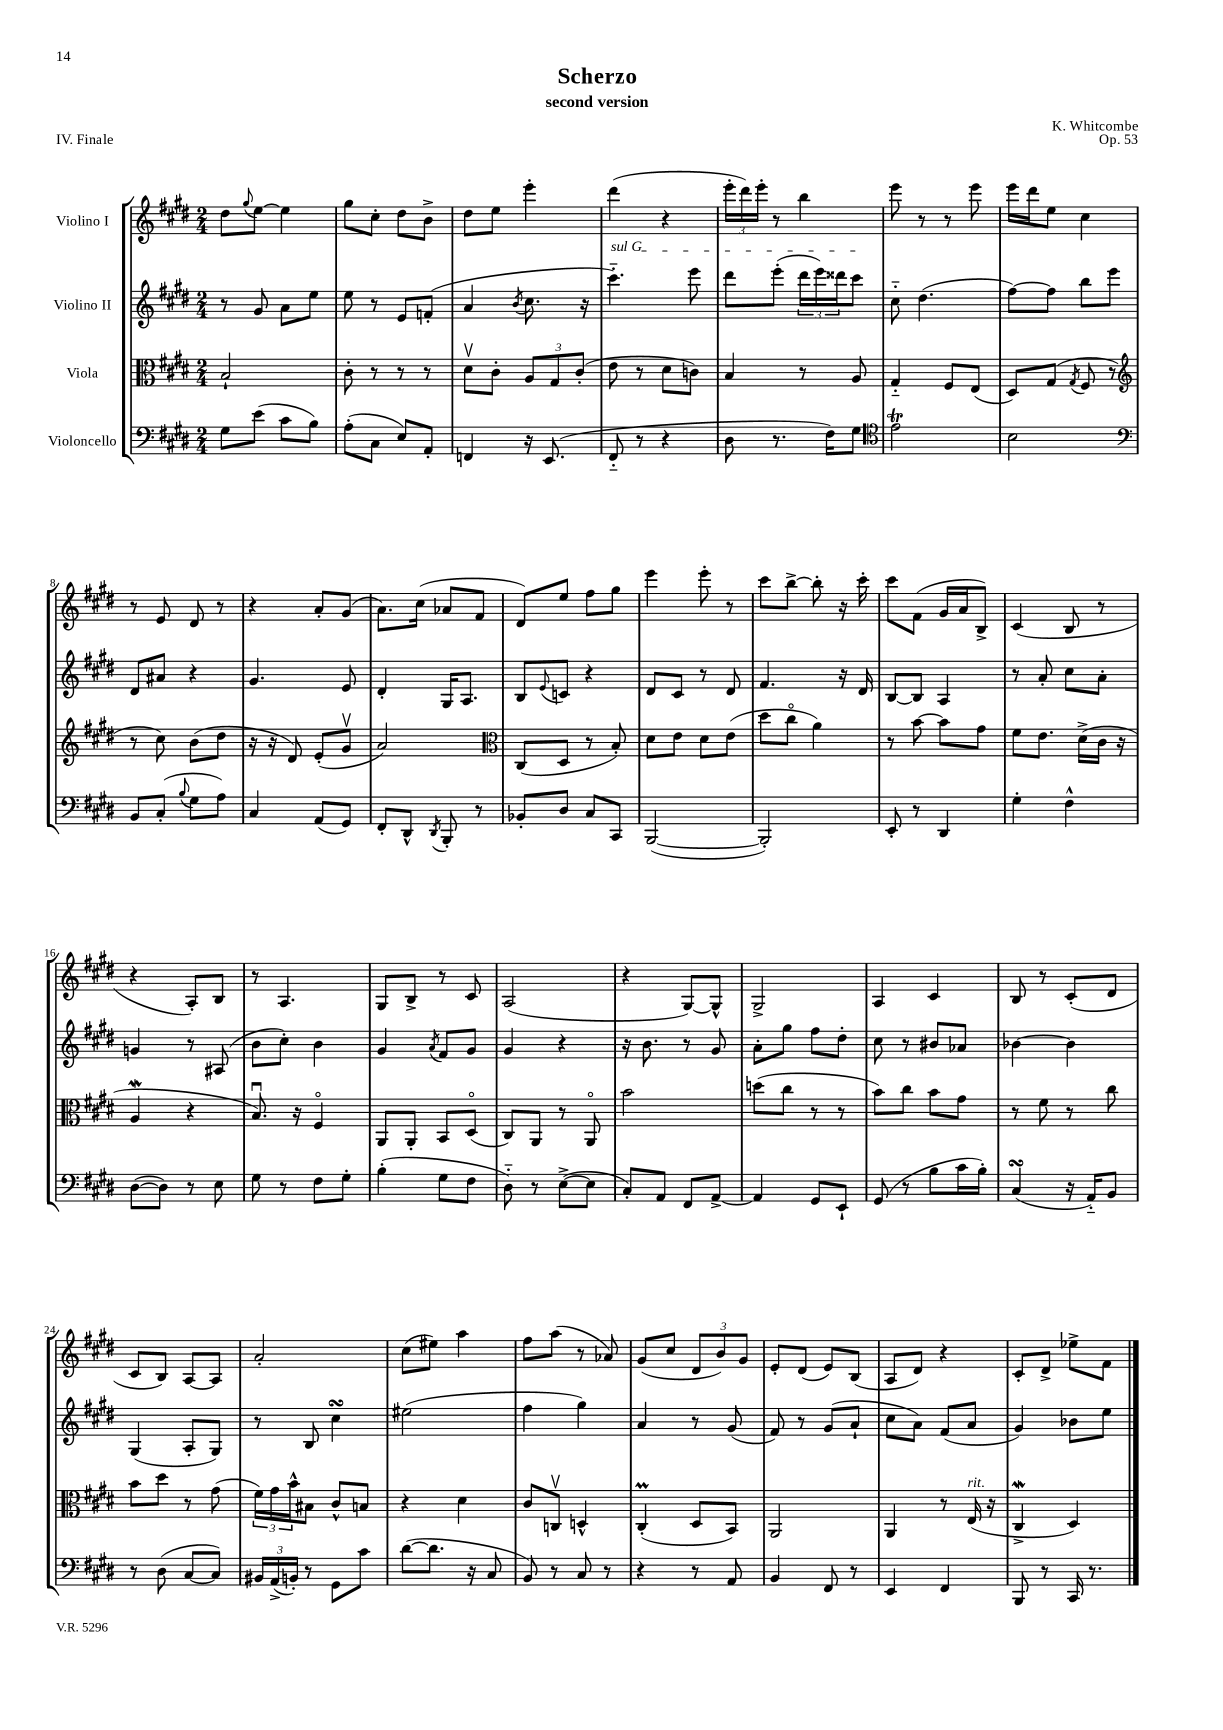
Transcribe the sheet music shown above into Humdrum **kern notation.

**kern	**kern	**kern	**kern
*part4	*part3	*part2	*part1
*staff4	*staff3	*staff2	*staff1
*I"Violoncello	*I"Viola	*I"Violino II	*I"Violino I
*clefF4	*clefC3	*clefG2	*clefG2
*k[f#c#g#d#]	*k[f#c#g#d#]	*k[f#c#g#d#]	*k[f#c#g#d#]
*M2/4	*M2/4	*M2/4	*M2/4
=1	=1	=1	=1
8G#\L	2B`/	8r	8dd#\L
.	.	.	8qqgg#/
(8e\J	.	8g#/	[8ee\J
8c#\L	.	8a\L	4ee\]
8B\J)	.	8ee\J	.
=2	=2	=2	=2
(8A'\L	8c#'\	8ee\	8gg#\L
8C#\J	8r	8r	8cc#'\J
8E/L)	8r	8e/L	8dd#\L
8AA'/J	8r	(8fn'/J	8b^\J
=3	=3	=3	=3
4FFn/	8d#v\L	4a/	8dd#\L
.	8c#'\J	.	8ee\J
.	.	8qb/	.
16r	12A/L	8.cc#\	4eee'\
(8.EE/	.	.	.
.	12G#/	.	.
.	(12c#'/J	.	.
.	.	16r	.
=4	=4	=4	=4
!	!	!LO:TX:a:i:t=sul G	!
8FF#/	8e\	4.ccc#\)	(4ddd#\
8r	8r	.	.
4r	8d#\L	.	4r
.	8cn\J)	8eee\	.
=5	=5	=5	=5
8D#\	4B/	8ddd#\L	24eee'\LL
.	.	.	24ddd#\)
.	.	.	24eee'\JJ
8.r	.	(8eee'\J	8r
.	8r	24ddd#\LL	4bb\
.	.	24eee\)	.
16F#\KL)	.	.	.
.	.	24ddd##X\J	.
8G#\J	8A/	8ccc#\J	.
=6	=6	=6	=6
*clefC4	*	*	*
2eT\	4G#/	8cc#\	8eee\
.	.	(4.dd#\	8r
.	8F#/L	.	8r
.	(8E/J	.	8eee\
=7	=7	=7	=7
2B\	8D#/L)	[8ff#\L)	16eee\LL
.	.	.	16ddd#\J
.	(8G#/J	8ff#\J]	8ee\J
.	8qG#/	.	.
.	8F#/	8bb\L	4cc#\
.	8r	8eee\J	.
!!LO:LB:g=z
=8	=8	=8	=8
*clefF4	*clefG2	*	*
8BB/L	8r	8d#/L	8r
(8C#'/J	8cc#\)	8a#X/J	8e/
8qqB/	.	.	.
8G#\L	(8b\L	4r	8d#/
8A\J)	8dd#\J	.	8r
=9	=9	=9	=9
4C#/	16r	4.g#/	4r
.	16r	.	.
.	8d#/)	.	.
(8AA/L	(8e'/L	.	8a'/L
8GG#/J)	8g#v/J	8e/	(8g#/J
=10	=10	=10	=10
8FF#'/L	2a/)	4d#'/	8.a\L)
8DD#^^/J	.	.	.
.	.	.	(16cc#\Jk
8qDD#/	.	.	.
8BBB'/	.	16G#/KL	8a-X/L
.	.	8.A/J	.
8r	.	.	8f#/J
=11	=11	=11	=11
*	*clefC3	*	*
8BB-X'/L	(8C#/L	8B/L	8d#/L)
.	.	8qqe/	.
8D#/J	8D#/J	8cn/J	8ee/J
8C#/L	8r	4r	8ff#\L
8CC#/J	8B'/)	.	8gg#\J
=12	=12	=12	=12
([2BBB/	8d#\L	8d#/L	4eee\
.	8e\J	8c#/J	.
.	8d#\L	8r	8eee'\
.	(8e\J	8d#/	8r
=13	=13	=13	=13
2BBB'/])	8dd#\L	4.f#/	8ccc#\L
.	8cc#\J	.	[8bb^\J
.	4a\)	.	8bb'\]
.	.	16r	16r
.	.	16d#/	16ccc#'\
=14	=14	=14	=14
8EE'/	8r	[8B/L	8ccc#\L
8r	[8b\	8B/J]	(8f#\J
4DD#/	8b\L]	4A/	16g#/LL
.	.	.	16a/J
.	8g#\J	.	8B^/J)
=15	=15	=15	=15
4G#'\	8f#\L	8r	(4c#/
.	8.e\J	8a'/	.
4F#^^\	.	8cc#\L	8B/
.	(16d#^\LL	.	.
.	16c#\JJ	8a'\J	8r
.	16r	.	.
!!LO:LB:g=z
=16	=16	=16	=16
([8D#\L	4Aw/	4gn/	4r
8D#\J])	.	.	.
8r	4r	8r	8A'/L)
8E\	.	(8A#X/	8B/J
=17	=17	=17	=17
8G#\	8.Bu/)	8b\L	8r
8r	.	8cc#'\J)	4.A/
.	16r	.	.
8F#\L	4F#/	4b\	.
8G#'\J	.	.	.
=18	=18	=18	=18
(4B'\	8AA/L	4g#/	8G#/L
.	8AA'/J	.	8B^/J
.	.	8qa/	.
8G#\L	8BB/L	8f#/L	8r
8F#\J	(8D#/J	8g#/J	8c#/
=19	=19	=19	=19
8D#\)	8C#/L)	4g#/	(2A/
8r	8AA/J	.	.
([8E^\L	8r	4r	.
8E\J]	8AA/	.	.
=20	=20	=20	=20
8C#'/L)	2b\	16r	4r
.	.	8.b\	.
8AA/J	.	.	.
8FF#/L	.	8r	[8G#/L)
[8AA^/J	.	8g#/	8G#^^/J]
=21	=21	=21	=21
4AA/]	(8ddn\L	8a'\L	2G#^/
.	8cc#\J	8gg#\J	.
8GG#/L	8r	8ff#\L	.
8EE`/J	8r	8dd#'\J	.
=22	=22	=22	=22
(8GG#/	8b\L)	8cc#\	4A/
8r	8cc#\J	8r	.
8B\L	8b\L	8b#X/L	4c#/
16c#\L	8g#\J	8a-X/J	.
16B'\JJ)	.	.	.
=23	=23	=23	=23
(4C#sSSS/	8r	[4b-X\	8B/
.	8f#\	.	8r
16r	8r	4b-\]	(8c#'/L
16AA/KL)	.	.	.
8BB/J	8cc#\	.	8d#/J
!!LO:LB:g=z
=24	=24	=24	=24
8r	8b\L	(4G#/	8c#/L
(8D#\	8dd#\J	.	8B/J)
[8C#/L	8r	8A'/L	[8A/L
8C#/J])	(8g#\	8G#/J)	8A/J]
=25	=25	=25	=25
24BB#X/LL	24f#\LL)	8r	2a'/
(24AA^/	24g#\	.	.
24BBn'/JJ)	24b^^\J	.	.
8r	8B#X\J	8B/	.
8GG#\L	8c#^^/L	4cc#sSSS\	.
8c#\J	8Bn/J	.	.
=26	=26	=26	=26
([8d#\L	4r	(2ee#X\	(8cc#\L
8.d#\J]	.	.	8ee#X\J)
.	4d#\	.	4aa\
16r	.	.	.
8C#/	.	.	.
=27	=27	=27	=27
8BB/)	8c#/L	4ff#\	8ff#\L
8r	8Cnv/J	.	(8aa\J
8C#/	4Dn^^/	4gg#\)	8r
8r	.	.	8a-X/)
=28	=28	=28	=28
4r	(4C#M'/	4a/	(8g#/L
.	.	.	8cc#/J
8r	8D#/L	8r	12d#/L
.	.	.	12b/)
8AA/	8BB/J)	(8g#/	.
.	.	.	12g#/J
=29	=29	=29	=29
4BB/	2AA/	8f#/)	8e'/L
.	.	8r	(8d#/J
8FF#/	.	(8g#/L	8e/L)
8r	.	8a`/J	(8B/J
=30	=30	=30	=30
4EE/	4AA/	8cc#\L	8A/L
.	.	8a\J)	8d#/J)
4FF#/	8r	(8f#/L	4r
!	!LO:TX:a:i:t=rit.	!	!
.	(16E/	8a/J	.
.	16r	.	.
=31	=31	=31	=31
8BBB/	4C#W^/	4g#/)	8c#'/L
8r	.	.	8d#^/J
16CC#/	4D#/)	8b-X\L	8ee-X^\L
8.r	.	.	.
.	.	8ee\J	8f#\J
==	==	==	==
*-	*-	*-	*-
